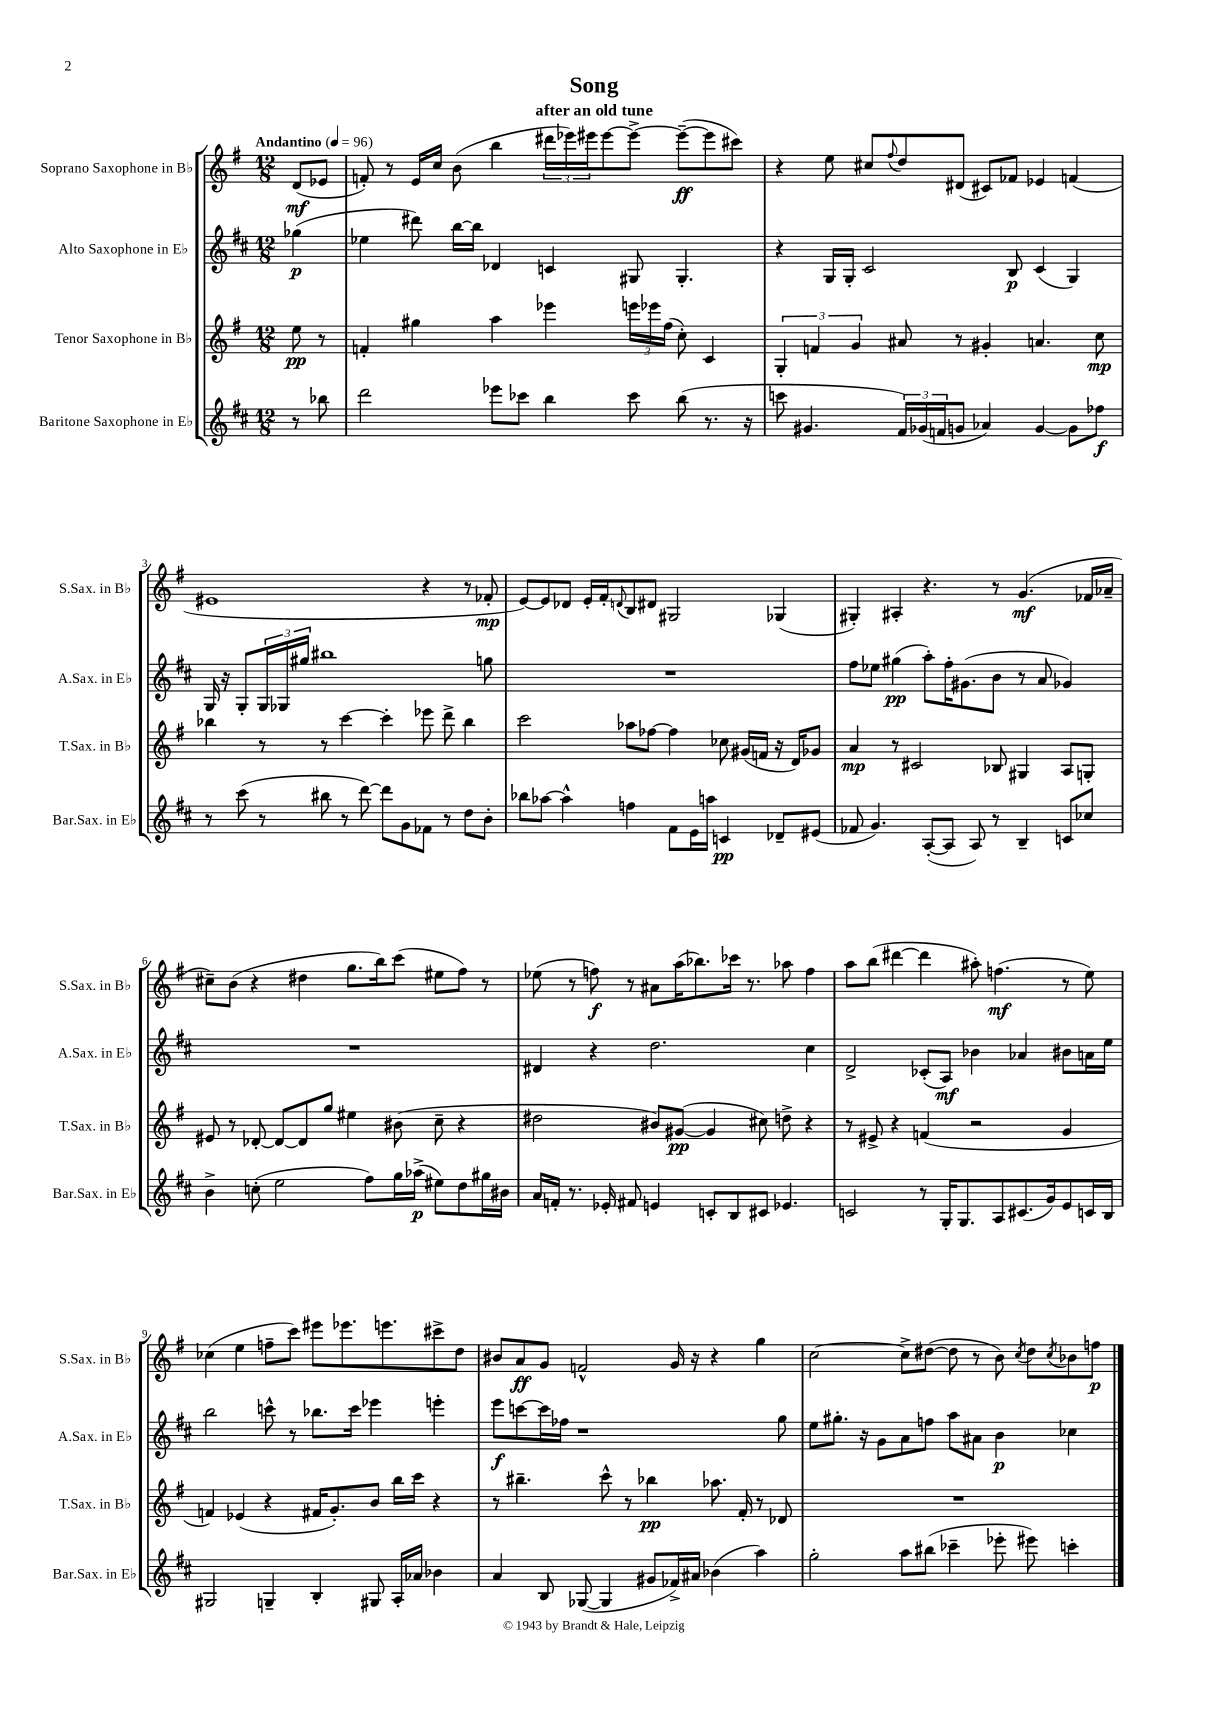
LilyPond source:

\header { title = "Song" subtitle = "after an old tune" }
<<
\new StaffGroup <<
\new Staff = "s0" \with { instrumentName = "Soprano Saxophone in Bb" shortInstrumentName = "S.Sax. in Bb" } {
    \clef treble \key g \major \numericTimeSignature \time 12/8 \partial 4 \tempo "Andantino" 4 = 96
    d'8\mf( ees'8 |
    f'8-.) r8 e'16 c''16 b'8( b''4 \tuplet 3/2 { dis'''16 ees'''16) eis'''16 } eis'''8~ eis'''8~-> eis'''8~--\ff( eis'''8 cis'''8) |
    r4 e''8 cis''8 \appoggiatura { fis''8 } d''8 dis'8( cis'8) fes'8 ees'4 f'4( |
    eis'1 r4 r8 fes'8-.\mp |
    e'8~) e'8 des'8 e'16-. fis'16-. \appoggiatura { d'8 } b8 dis'8 gis2 ges4( |
    gis4-.) ais4-. r4. r8 g'4.\mf( fes'16 aes'16-- |
    cis''8--) b'8( r4 dis''4 g''8. b''16) c'''8( eis''8 fis''8) r8 |
    ees''8( r8 f''8\f) r8 ais'8 a''16( bes''8.) ces'''16 r8. aes''8 f''4 |
    a''8 b''8( dis'''4~ dis'''4 ais''8-.) f''4.\mf( r8 e''8) |
    ces''4( e''4 f''8-- c'''8) eis'''8 ees'''8. e'''8. cis'''8-> d''8 |
    bis'8 a'8\ff g'8 f'2-^ g'16 r16 r4 g''4 |
    c''2~ c''8-> dis''8~( dis''8 r8 b'8) \acciaccatura { c''8 } dis''8 \acciaccatura { c''8 } bes'8 f''8\p \bar "|." |
}
\new Staff = "s1" \with { instrumentName = "Alto Saxophone in Eb" shortInstrumentName = "A.Sax. in Eb" } {
    \clef treble \key d \major \numericTimeSignature \time 12/8 \partial 4
    ges''4\p( |
    ees''4 dis'''8) b''16~ b''16 des'4 c'4 gis8 gis4.-. |
    r4 g16 g16-. cis'2 b8\p cis'4( g4) |
    g16 r16 g8-. \tuplet 3/2 { g16 ges16 gis''16 } bis''1 g''8 |
    R1. |
    fis''8 ees''8 gis''4\pp( a''8-.) fis''16-. gis'8.( b'8 r8 a'8 ges'4) |
    R1. |
    dis'4 r4 d''2. cis''4 |
    d'2-> ces'8-.( a8\mf) bes'4 aes'4 bis'8 a'16 e''16 |
    b''2 c'''8-^ r8 bes''8. c'''16 ees'''4 e'''4-. |
    e'''8\f c'''8~ c'''16 fes''16 r1 g''8 |
    e''8 gis''8.-. r16 g'8 a'8 f''8 a''8 ais'8 b'4\p ces''4 \bar "|." |
}
\new Staff = "s2" \with { instrumentName = "Tenor Saxophone in Bb" shortInstrumentName = "T.Sax. in Bb" } {
    \clef treble \key g \major \numericTimeSignature \time 12/8 \partial 4
    e''8\pp r8 |
    f'4-. gis''4 a''4 ees'''4 \tuplet 3/2 { e'''16 ees'''16 fis''16( } c''8-.) c'4 |
    \tuplet 3/2 { g4-. f'4 g'4 } ais'8 r8 gis'4-. a'4. c''8\mp |
    bes''4 r8 r8 c'''4~ c'''4-. ees'''8 d'''8-> bes''4 |
    c'''2 aes''8 fes''8~ fes''4 ces''8 gis'16( f'16 r16 d'16) ges'8 |
    a'4\mp r8 cis'2 bes8 gis4 a8 g8-. |
    eis'8 r8 des'8~-. des'8~ des'8 g''8 eis''4 bis'8( c''8-- r4 |
    dis''2 bis'8) gis'8~\pp( gis'4 cis''8) d''8-> r4 |
    r8 eis'8-> r4 f'4( r2 g'4 |
    f'4) ees'4( r4 fis'16 g'8.-.) b'8 b''16 c'''16 r4 |
    r8 bis''4.-- c'''8-^ r8 bes''4\pp aes''8. fis'16-. r8 des'8 |
    R1. \bar "|." |
}
\new Staff = "s3" \with { instrumentName = "Baritone Saxophone in Eb" shortInstrumentName = "Bar.Sax. in Eb" } {
    \clef treble \key d \major \numericTimeSignature \time 12/8 \partial 4
    r8 bes''8 |
    d'''2 ees'''8 ces'''8 b''4 ces'''8 b''8( r8. r16 |
    c'''8 gis'4. \tuplet 3/2 { fis'16) ges'16( f'16 } g'8 aes'4) g'4~ g'8 fes''8\f |
    r8 cis'''8( r8 bis''8 r8 d'''8~) d'''8 g'8 fes'8 r8 d''8 b'8-. |
    bes''8 aes''8~ aes''4-^ f''4 fis'8 e'16 a''16 c'4\pp des'8-- eis'8( |
    fes'8 g'4.) a8~-.( a8 a8) r8 b4-- c'8 ces''8 |
    b'4-> c''8-.( e''2 fis''8) g''16 aes''16->\p( eis''8) d''8 gis''16 bis'16 |
    a'16 f'16-. r8. ees'16-. fis'8 e'4 c'8-. b8 cis'8 ees'4. |
    c'2 r8 g16-. g8. a8 cis'8.( g'16) e'8 c'16 b16 |
    gis2 g4-- b4-. gis8 a16-. aes'16 bes'4 |
    a'4 b8 ges8~( ges4 gis'8 fes'16->) ais'16 bes'4( a''4) |
    g''2-. a''8 bis''8( ces'''4-- ees'''8-. eis'''8) c'''4-. \bar "|." |
}
>>
>>
